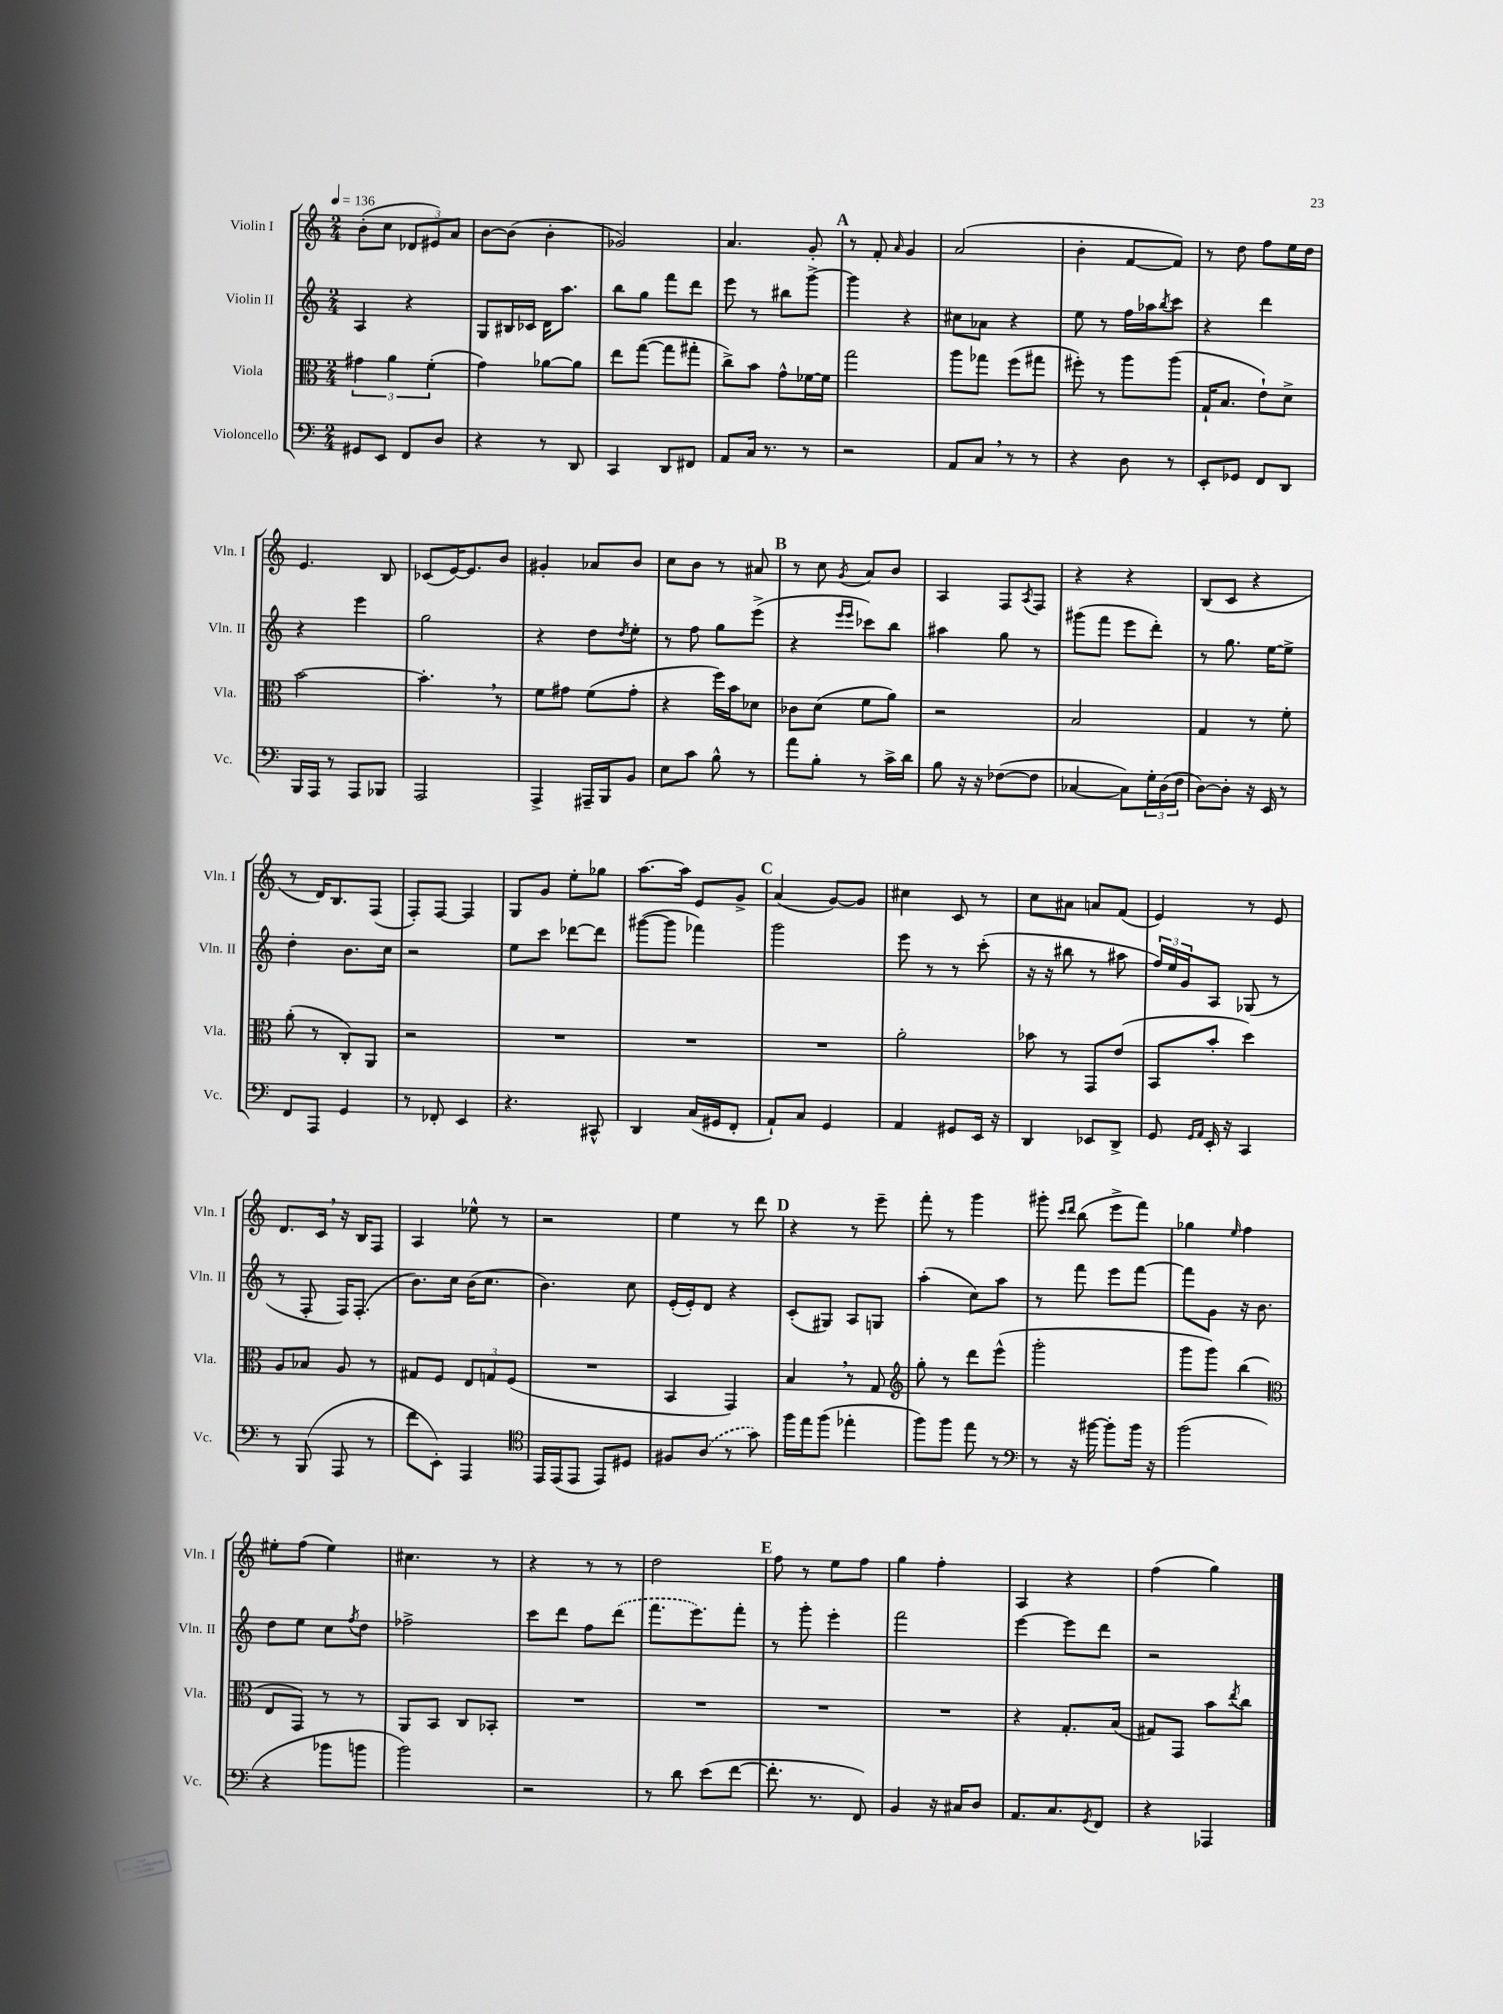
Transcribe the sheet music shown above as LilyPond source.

<<
\new StaffGroup <<
\new Staff = "s0" \with { instrumentName = "Violin I" shortInstrumentName = "Vln. I" } {
    \clef treble \key c \major \numericTimeSignature \time 2/4 \tempo 4 = 136
    b'8-.( c''8 \tuplet 3/2 { des'8 eis'8) a'8 } |
    b'8~ b'8( b'4-. |
    ges'2) |
    a'4. g'8-. |
    \mark \markup { \bold "A" } r8 f'8-. \grace { a'16 } g'4 |
    a'2( |
    b'4-. f'8~ f'8) |
    r8 d''8 f''8 e''16 d''16 |
    e'4. b8 |
    ces'8( e'16~) e'8. b'8 |
    gis'4-. aes'8 b'8 |
    c''8 b'8 r8 ais'8 |
    \mark \markup { \bold "B" } r8 c''8 \acciaccatura { g'8 } a'8 b'8 |
    a4 f8 \acciaccatura { a8 } f8 |
    r4 r4 |
    b8( c'8 r4 |
    r8 d'16) b8. f8( |
    f8-.) f8~ f4 |
    g8 g'8 e''8-. ges''8 |
    a''8.~ a''16 e'8 g'8-> |
    \mark \markup { \bold "C" } a'4( g'8~) g'8 |
    cis''4 c'8 r8 |
    c''8 ais'8 a'8 f'8( |
    e'4) r8 e'8 |
    d'8. c'16 \breathe r16 b16 f8 |
    a4 ees''8-^ r8 |
    r2 |
    e''4 r8 d'''8 |
    \mark \markup { \bold "D" } r4 r8 e'''8-- |
    f'''8-. r8 g'''4 |
    gis'''8-. \grace { c'''16 d'''16 } b''8( e'''8-> f'''8) |
    ges''4 \grace { e''16 } f''4 |
    eis''8-. f''8( eis''4) |
    cis''4. r8 |
    r4 r8 r8 |
    d''2 |
    \mark \markup { \bold "E" } f''8 r8 e''8 f''8 |
    g''4 f''4-. |
    a4 r4 |
    f''4( g''4) \bar "|." |
}
\new Staff = "s1" \with { instrumentName = "Violin II" shortInstrumentName = "Vln. II" } {
    \clef treble \key c \major \numericTimeSignature \time 2/4
    a4 r4 |
    g8 bis16 ces'16 d'16 a''8. |
    b''8 g''8 f'''8 d'''8 |
    e'''8 r8 bis''8 g'''8~-> |
    \mark \markup { \bold "A" } g'''4 r4 |
    cis''8 aes'8 r4 |
    e''8 r8 f''16 aes''16 \acciaccatura { b''8 } c'''8 |
    r4 d'''4 |
    r4 e'''4 |
    g''2 |
    r4 d''8 \acciaccatura { d''8 } e''8-. |
    r8 f''8 g''8 e'''8->( |
    \mark \markup { \bold "B" } r4 \grace { e'''16 e'''16 } ces'''8) b''8 |
    ais''4 g''8 r8 |
    gis'''8( f'''8 e'''8 d'''8-.) |
    r8 g''8. e''16~ e''8-> |
    d''4-. b'8. c''16 |
    r2 |
    e''8 c'''8 des'''8~ des'''8 |
    gis'''8~( gis'''8 fes'''4) |
    \mark \markup { \bold "C" } g'''2 |
    e'''8 r8 r8 c'''8-.( |
    r16 r16 bis''8 r8 ais''8 |
    \tuplet 3/2 { f''16) e''16 g'16 } a8 ges8( r8 |
    r8 f8-. f16) f8.-.( |
    b'8.) c''16 b'16( c''8. |
    b'4.) c''8 |
    e'16-.( e'16-.) d'8 r4 |
    \mark \markup { \bold "D" } c'8-.( gis8) a8 g8 |
    a''4-.( c''8) a''8 |
    r8 f'''8 e'''8 f'''8~ |
    f'''8 g'8 r16 b'8. |
    d''8 e''8 c''8 \acciaccatura { f''8 } d''8 |
    fes''2-> |
    c'''8 d'''8 f''8 \once \slurDashed d'''8( |
    f'''8. e'''8.) f'''8-. |
    \mark \markup { \bold "E" } r8 g'''8-. e'''4-. |
    f'''2 |
    e'''4~ e'''8 d'''8 |
    r2 \bar "|." |
}
\new Staff = "s2" \with { instrumentName = "Viola" shortInstrumentName = "Vla." } {
    \clef alto \key c \major \numericTimeSignature \time 2/4
    \tuplet 3/2 { gis'4 a'4 f'4-.( } |
    g'4) aes'8~ aes'8 |
    e''8 g''8~( g''8 gis''8-. |
    c''8->) b'8 g'8-^ fes'16~ fes'16 |
    \mark \markup { \bold "A" } g''2 |
    a''8 ges''8 f''8( gis''8 |
    fis''8-.) r8 a''8 a''8( |
    g16-! b8. e'8-!) d'8-> |
    b'2~ |
    b'4.-. \breathe r8 |
    f'8 gis'8 f'8( gis'8-. |
    r4 f''16) b'16 des'8 |
    \mark \markup { \bold "B" } ces'8 d'8( f'8 a'8) |
    r2 |
    b2 |
    g4 r8 f'8-. |
    a'8-.( r8 c8-.) a,8 |
    r2 |
    R2 |
    R2 |
    \mark \markup { \bold "C" } R2 |
    a'2-. |
    bes'8 r8 g,8 e'8( |
    b,8 b'8-. d''4) |
    a8 bes8 a8 r8 |
    gis8 f8 \tuplet 3/2 { e8 g8 f8( } |
    R2 |
    b,4 g,4) |
    \mark \markup { \bold "D" } b4 \breathe r8 g8 |
    \clef treble g''8-. r8 d'''8 e'''8-^( |
    g'''2-. |
    g'''8 g'''8) b''4( |
    \clef alto e8 g,8) r8 r8 |
    a,8 b,8 c8 bes,8-. |
    R2 |
    R2 |
    \mark \markup { \bold "E" } R2 |
    R2 |
    r4 g8.-. b16( |
    gis8) g,8 b'8 \acciaccatura { e''8 } c''8 \bar "|." |
}
\new Staff = "s3" \with { instrumentName = "Violoncello" shortInstrumentName = "Vc." } {
    \clef bass \key c \major \numericTimeSignature \time 2/4
    gis,8 e,8 f,8 d8 |
    r4 r8 d,8 |
    c,4 d,8 fis,8 |
    a,8 c16 r8. r8 |
    \mark \markup { \bold "A" } r2 |
    a,8 c8 \breathe r8 r8 |
    r4 d8 r8 |
    e,8-. ges,8 f,8 d,8 |
    b,,16 a,,16 r8 a,,8 bes,,8 |
    a,,2 |
    a,,4-> ais,,16-- b,,16 b,8 |
    e8 c'8 b8-^ r8 |
    \mark \markup { \bold "B" } a'8 b8-. r8 c'16-> d'16 |
    b8 r16 r16 fes8~( fes8 |
    ces4~ ces8) \tuplet 3/2 { g16-. d16( f16 } |
    d8~) d8-. r16 e,16 r8 |
    f,8 a,,8 g,4 |
    r8 fes,8-. e,4 |
    r4. cis,8-^ |
    d,4 c16( gis,16 f,8-. |
    \mark \markup { \bold "C" } a,8-!) c8 g,4 |
    a,4 gis,8 e,16 r16 |
    d,4 ees,8 d,8-> |
    g,8 \grace { g,16 a,16 } e,16-. r16 c,4 |
    r8 b,,8( a,,8 r8 |
    f'8 e,8-.) a,,4 |
    \clef tenor e,16 e,16( e,8 e,8) dis8 |
    fis8 \once \slurDashed a8( r8 g'8) |
    \mark \markup { \bold "D" } f''16 e''16 f''8( ees''4-. |
    f''8) f''8 e''8 r8 |
    \clef bass r8 r16 bis'16~ bis'8-. bis'16 r16 |
    b'2( |
    r4 bes'8 b'8 |
    b'2) |
    r2 |
    r8 d'8 e'8( f'8~ |
    \mark \markup { \bold "E" } f'8.-. r8. f,8) |
    b,4 r16 cis16 d8 |
    a,8. c8. \acciaccatura { g,8 } f,8 |
    r4 aes,,4 \bar "|." |
}
>>
>>
\layout { \context { \Score \remove "Bar_number_engraver" } }
